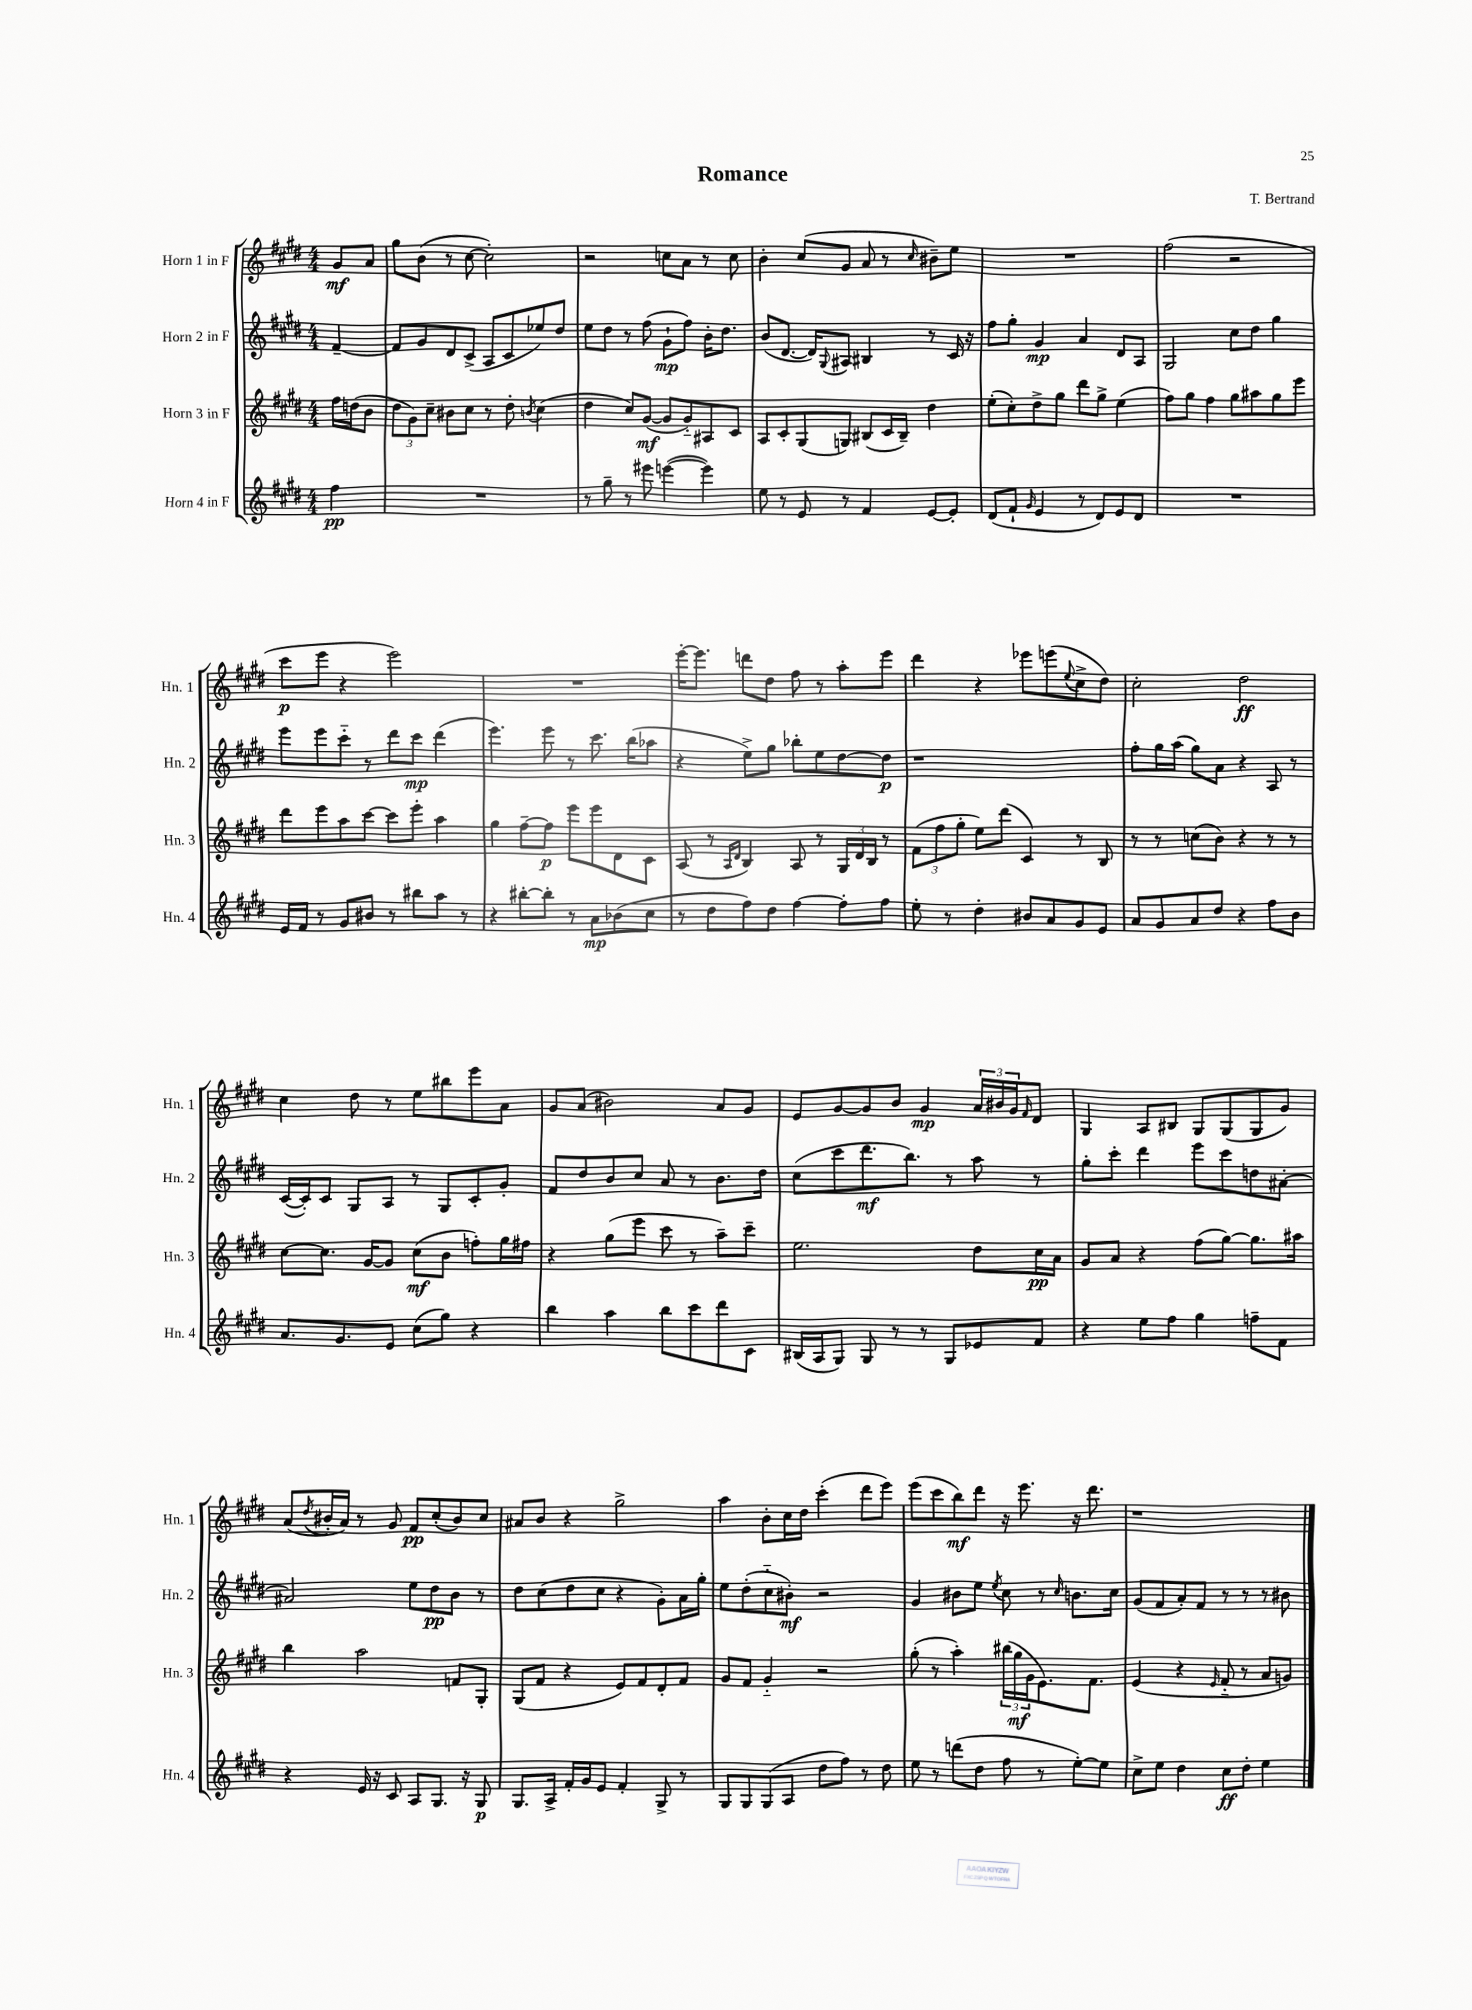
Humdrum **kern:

**kern	**dynam	**kern	**dynam	**kern	**dynam	**kern	**dynam
*part4	*part4	*part3	*part3	*part2	*part2	*part1	*part1
*staff4	*staff4	*staff3	*staff3	*staff2	*staff2	*staff1	*staff1
*I"Horn 4 in F	*	*I"Horn 3 in F	*	*I"Horn 2 in F	*	*I"Horn 1 in F	*
*I'Hn. 4	*	*I'Hn. 3	*	*I'Hn. 2	*	*I'Hn. 1	*
*clefG2	*	*clefG2	*	*clefG2	*	*clefG2	*
*k[f#c#g#d#]	*	*k[f#c#g#d#]	*	*k[f#c#g#d#]	*	*k[f#c#g#d#]	*
*M4/4	*	*M4/4	*	*M4/4	*	*M4/4	*
=	=	=	=	=	=	=	=
4ff#\	pp	16ff#\LL	.	[4f#~/	.	8g#/L	mf
.	.	(16ddn\J	.	.	.	.	.
.	.	8b\J	.	.	.	8a/J	.
=1	=1	=1	=1	=1	=1	=1	=1
1r	.	12dd#\L	.	8f#/L]	.	8gg#\L	.
.	.	12g#\)	.	.	.	.	.
.	.	.	.	8g#/	.	(8b\J	.
.	.	12cc#~\J	.	.	.	.	.
.	.	8b#X\L	.	8d#/	.	8r	.
.	.	8cc#\J	.	(8c#^/J	.	[8cc#\	.
.	.	8r	.	8A/L	.	2cc#'\])	.
.	.	8dd#'\	.	8c#/	.	.	.
.	.	8qbn/	.	.	.	.	.
.	.	(4cc#\	.	8ee-X/)	.	.	.
.	.	.	.	8dd#/J	.	.	.
=2	=2	=2	=2	=2	=2	=2	=2
8r	.	4dd#\	.	8ee\L	.	2r	.
8gg#~\	.	.	.	8dd#\J	.	.	.
8r	.	8cc#/L)	.	8r	.	.	.
8eee#X\	.	([8g#/J	mf	(8ff#\	.	.	.
([4eeen\	.	8g#/L]	.	8g#`\L	mp	8ccn\L	.
.	.	8g#/)	.	8ff#\J)	.	8a\J	.
4eee\])	.	8A#X/	.	16b'\KL	.	8r	.
.	.	.	.	8.dd#\J	.	.	.
.	.	8c#/J	.	.	.	8cc\	.
=3	=3	=3	=3	=3	=3	=3	=3
8ee\	.	8A/L	.	(8b/L	.	4b'\	.
8r	.	8c#'/	.	[8.d#/J	.	.	.
8e/	.	(8G#/	.	.	.	(8cc#/L	.
.	.	.	.	16d#/KL])	.	.	.
.	.	.	.	8qqG#/	.	.	.
8r	.	8Gn/J)	.	8A#X/J	.	8g#/J	.
4f#/	.	(8B#X/L	.	4B#X/	.	8a/	.
.	.	16c#/L	.	.	.	8r	.
.	.	16B#~/JJ)	.	.	.	.	.
.	.	.	.	.	.	16qqcc#/	.
[8e/L	.	4dd#\	.	8r	.	8b#X~\L)	.
8e'/J]	.	.	.	16c#/	.	8ee\J	.
.	.	.	.	16r	.	.	.
=4	=4	=4	=4	=4	=4	=4	=4
(8d#/L	.	(8ee'\L	.	8ff#\L	.	1r	.
8f#`/J	.	8cc#'\)	.	8gg#'\J	.	.	.
16qqg#/	.	.	.	.	.	.	.
4e/	.	8dd#^\	.	4g#/	mp	.	.
.	.	8gg#\J	.	.	.	.	.
8r	.	8ddd#\L	.	4a/	.	.	.
8d#/L)	.	8gg#^\J	.	.	.	.	.
8e/	.	(4ee\	.	8d#/L	.	.	.
8d#/J	.	.	.	8A/J	.	.	.
=5	=5	=5	=5	=5	=5	=5	=5
1r	.	8ff#\L)	.	2G#/	.	(2ff#\	.
.	.	8gg#\J	.	.	.	.	.
.	.	4ff#\	.	.	.	.	.
.	.	8gg#\L	.	8cc#\L	.	2r	.
.	.	8aa#X\	.	8dd#\J	.	.	.
.	.	8gg#\	.	4gg#\	.	.	.
.	.	8eee\J	.	.	.	.	.
!!LO:LB:g=z
=6	=6	=6	=6	=6	=6	=6	=6
16e/LL	.	8ddd#\L	.	8eee\L	.	8ccc#\L	p
16f#/JJ	.	.	.	.	.	.	.
8r	.	8eee\	.	8eee\	.	8eee\J	.
8g#/L	.	8aa\	.	8ccc#\J	.	4r	.
8b#X/J	.	[8ccc#\J	.	8r	.	.	.
8r	.	8ccc#\L]	.	8ddd#\L	.	2eee\)	.
8bb#X\L	.	8eee'\J	.	8ccc#\J	mp	.	.
8aa\J	.	4aa\	.	(4ddd#\	.	.	.
8r	.	.	.	.	.	.	.
=7	=7	=7	=7	=7	=7	=7	=7
4r	.	4gg#\	.	4.eee\)	.	1r	.
[8bb#X'\L	.	[8ff#~\L	.	.	.	.	.
8bb#'\J]	.	8ff#\J]	p	8eee\	.	.	.
8r	.	8eee\L	.	8r	.	.	.
8a\L	mp	8eee\	.	8.ccc#\	.	.	.
(8b-X\	.	8d#\	.	.	.	.	.
.	.	.	.	(16bb\KL	.	.	.
8cc#\J	.	8c#\J	.	8aa-X\J	.	.	.
=8	=8	=8	=8	=8	=8	=8	=8
8r	.	(8A/	.	4r	.	[16eee'\KL	.
.	.	.	.	.	.	8.eee\J]	.
8dd#\L	.	8r	.	.	.	.	.
.	.	16qqA/LL	.	.	.	.	.
.	.	16qqd#/JJ	.	.	.	.	.
8ff#\)	.	4B/)	.	8ee^\L)	.	8dddn\L	.
8dd#\J	.	.	.	8gg#\J	.	8dd#\J	.
[4ff#\	.	8A/	.	8bb-X'\L	.	8ff#\	.
.	.	8r	.	8ee\	.	8r	.
8ff#'\L]	.	24G#/LL	.	[8dd#\	.	8aa'\L	.
.	.	24d#/	.	.	.	.	.
.	.	24B/JJ	.	.	.	.	.
8ff#\J	.	8r	.	8dd#\J]	p	8eee\J	.
=9	=9	=9	=9	=9	=9	=9	=9
8ee'\	.	(12f#\L	.	1r	.	4ddd#\	.
.	.	12ff#\	.	.	.	.	.
8r	.	.	.	.	.	.	.
.	.	12gg#'\J	.	.	.	.	.
4dd#'\	.	8ee\L)	.	.	.	4r	.
.	.	(8ddd#\J	.	.	.	.	.
8b#X/L	.	4c#/)	.	.	.	8eee-X\L	.
8a/	.	.	.	.	.	(8eeen\	.
.	.	.	.	.	.	8qqee/	.
8g#/	.	8r	.	.	.	8cc#^\	.
8e/J	.	8B/	.	.	.	8dd#\J)	.
=10	=10	=10	=10	=10	=10	=10	=10
8a/L	.	8r	.	8ff#'\L	.	2cc#'\	.
8g#/	.	8r	.	16gg#\L	.	.	.
.	.	.	.	(16aa\JJ	.	.	.
8a/	.	(8ccn\L	.	8gg#\L)	.	.	.
8dd#/J	.	8b\J)	.	8a\J	.	.	.
4r	.	4r	.	4r	.	2dd#\	ff
8ff#\L	.	8r	.	8A/	.	.	.
8b\J	.	8r	.	8r	.	.	.
!!LO:LB:g=z
=11	=11	=11	=11	=11	=11	=11	=11
8.a/L	.	[8cc#\L	.	([16c#/LL	.	4cc#\	.
.	.	.	.	16c#'/J])	.	.	.
.	.	8.cc#\J]	.	8c#/J	.	.	.
8.g#/	.	.	.	.	.	.	.
.	.	.	.	8G#/L	.	8dd#\	.
.	.	[16g#/KL	.	.	.	.	.
8e/J	.	8g#/J]	.	8A/J	.	8r	.
(8cc#\L	.	(8cc#\L	mf	8r	.	8ee\L	.
8gg#\J)	.	8b\J	.	8G#/L	.	8bb#X\	.
4r	.	8ffn'\L)	.	8c#'/	.	8eee\	.
.	.	16gg#\L	.	8g#'/J	.	8a\J	.
.	.	16ff#X\JJ	.	.	.	.	.
=12	=12	=12	=12	=12	=12	=12	=12
4bb\	.	4r	.	8f#/L	.	8g#/L	.
.	.	.	.	8dd#/	.	(8a/J	.
4aa\	.	(8gg#\L	.	8b/	.	2b#X\)	.
.	.	8eee\J	.	8cc#/J	.	.	.
8bb\L	.	8ccc#\	.	8a/	.	.	.
8ccc#\	.	8r	.	8r	.	.	.
8ddd#\	.	8aa~\L)	.	8.b\L	.	8a/L	.
8c#\J	.	8ccc#~\J	.	.	.	8g#/J	.
.	.	.	.	16dd#\Jk	.	.	.
=13	=13	=13	=13	=13	=13	=13	=13
(16B#X/LL	.	2.ee\	.	(8cc#\L	.	8e/L	.
16A/J	.	.	.	.	.	.	.
8G#/J)	.	.	.	8ccc#\	.	[8g#/	.
8G#/	.	.	.	8.ddd#\	mf	8g#/]	.
8r	.	.	.	.	.	8b/J	.
.	.	.	.	8.bb\J)	.	.	.
8r	.	.	.	.	.	4g#/	mp
8G#/L	.	.	.	8r	.	.	.
8e-X/	.	8dd#\L	.	8aa\	.	24a/LL	.
.	.	.	.	.	.	24b#X/	.
.	.	.	.	.	.	24g#/J	.
.	.	.	.	.	.	16qqf#/	.
8f#/J	.	16cc#\L	pp	8r	.	8d#/J	.
.	.	16a\JJ	.	.	.	.	.
=14	=14	=14	=14	=14	=14	=14	=14
4r	.	8g#/L	.	8gg#'\L	.	4G#/	.
.	.	8a/J	.	8ccc#'\J	.	.	.
8ee\L	.	4r	.	4ddd#\	.	8A/L	.
8ff#\J	.	.	.	.	.	8B#X/J	.
4gg#\	.	(8ff#\L	.	8eee\L	.	8G#/L	.
.	.	[8gg#\J)	.	8ccc#\	.	(8G#/	.
8ffn~\L	.	8.gg#\L]	.	8ddn\	.	8G#/	.
8f#\J	.	.	.	[8a#X'\J	.	8g#/J)	.
.	.	16aa#X\Jk	.	.	.	.	.
!!LO:LB:g=z
=15	=15	=15	=15	=15	=15	=15	=15
4r	.	4bb\	.	2a#X/]	.	(8a/L	.
.	.	.	.	.	.	8qdd#/	.
.	.	.	.	.	.	16b#X'/L	.
.	.	.	.	.	.	16a/JJ)	.
16e/	.	2aa\	.	.	.	8r	.
16r	.	.	.	.	.	.	.
8c#/	.	.	.	.	.	8g#/	.
8A/L	.	.	.	8ee\L	.	8f#/L	pp
8.G#/J	.	.	.	8dd#\	pp	(8cc#'/	.
.	.	8fn/L	.	8b\J	.	8b#/)	.
16r	.	.	.	.	.	.	.
8G#/	p	8G#'/J	.	8r	.	8cc#/J	.
=16	=16	=16	=16	=16	=16	=16	=16
8.G#/L	.	(8G#/L	.	8dd#\L	.	8a#X/L	.
.	.	8f#/J	.	(8cc#\	.	8b/J	.
16A^/Jk	.	.	.	.	.	.	.
16f#'/LL	.	4r	.	8dd#\	.	4r	.
16g#/J	.	.	.	.	.	.	.
8e/J	.	.	.	8cc#\J	.	.	.
4f#'/	.	8e/L)	.	4r	.	2gg#^\	.
.	.	8f#/	.	.	.	.	.
8G#^/	.	8d#'/	.	8g#'\L)	.	.	.
8r	.	8f#/J	.	16a\L	.	.	.
.	.	.	.	16gg#'\JJ	.	.	.
=17	=17	=17	=17	=17	=17	=17	=17
8G#/L	.	8g#/L	.	8ee\L	.	4aa\	.
8G#/	.	8f#/J	.	(8dd#'\	.	.	.
(8G#/	.	4g#/	.	8cc#\	.	8b'\L	.
8A/J	.	.	.	8b#X'\J)	mf	16cc#\L	.
.	.	.	.	.	.	16dd#\JJ	.
8dd#\L	.	2r	.	2r	.	(4ccc#'\	.
8ff#\J)	.	.	.	.	.	.	.
8r	.	.	.	.	.	8ddd#\L	.
8dd#\	.	.	.	.	.	8eee\J)	.
=18	=18	=18	=18	=18	=18	=18	=18
8ee\	.	(8gg#'\	.	4g#/	.	(8eee\L	.
8r	.	8r	.	.	.	8ccc#\	.
(8dddn\L	.	4aa'\)	.	8b#X\L	.	8bb\)	mf
8dd#\J	.	.	.	8ee\J	.	8ddd#\J	.
.	.	.	.	8qee/	.	.	.
8ff#\	.	(24bb#X\LL	.	8cc#\	.	16r	.
.	.	24gg#\	mf	.	.	.	.
.	.	.	.	.	.	8.eee\	.
.	.	24g#\J	.	.	.	.	.
8r	.	8.e\)	.	8r	.	.	.
.	.	.	.	16qqcc#/	.	.	.
[8ee'\L)	.	.	.	8.bn\L	.	16r	.
.	.	8.f#\J	.	.	.	8.ddd#\	.
8ee\J]	.	.	.	.	.	.	.
.	.	.	.	16cc#\Jk	.	.	.
=19	=19	=19	=19	=19	=19	=19	=19
8cc#^\L	.	(4e/	.	(8g#/L	.	1r	.
8ee\J	.	.	.	8f#/	.	.	.
4dd#\	.	4r	.	8a'/)	.	.	.
.	.	.	.	8f#/J	.	.	.
.	.	16qqe/	.	.	.	.	.
8cc#\L	ff	8f#/	.	8r	.	.	.
8dd#'\J	.	8r	.	8r	.	.	.
4ee\	.	8a/L	.	8r	.	.	.
.	.	8gn/J)	.	8b#X\	.	.	.
==	==	==	==	==	==	==	==
*-	*-	*-	*-	*-	*-	*-	*-
